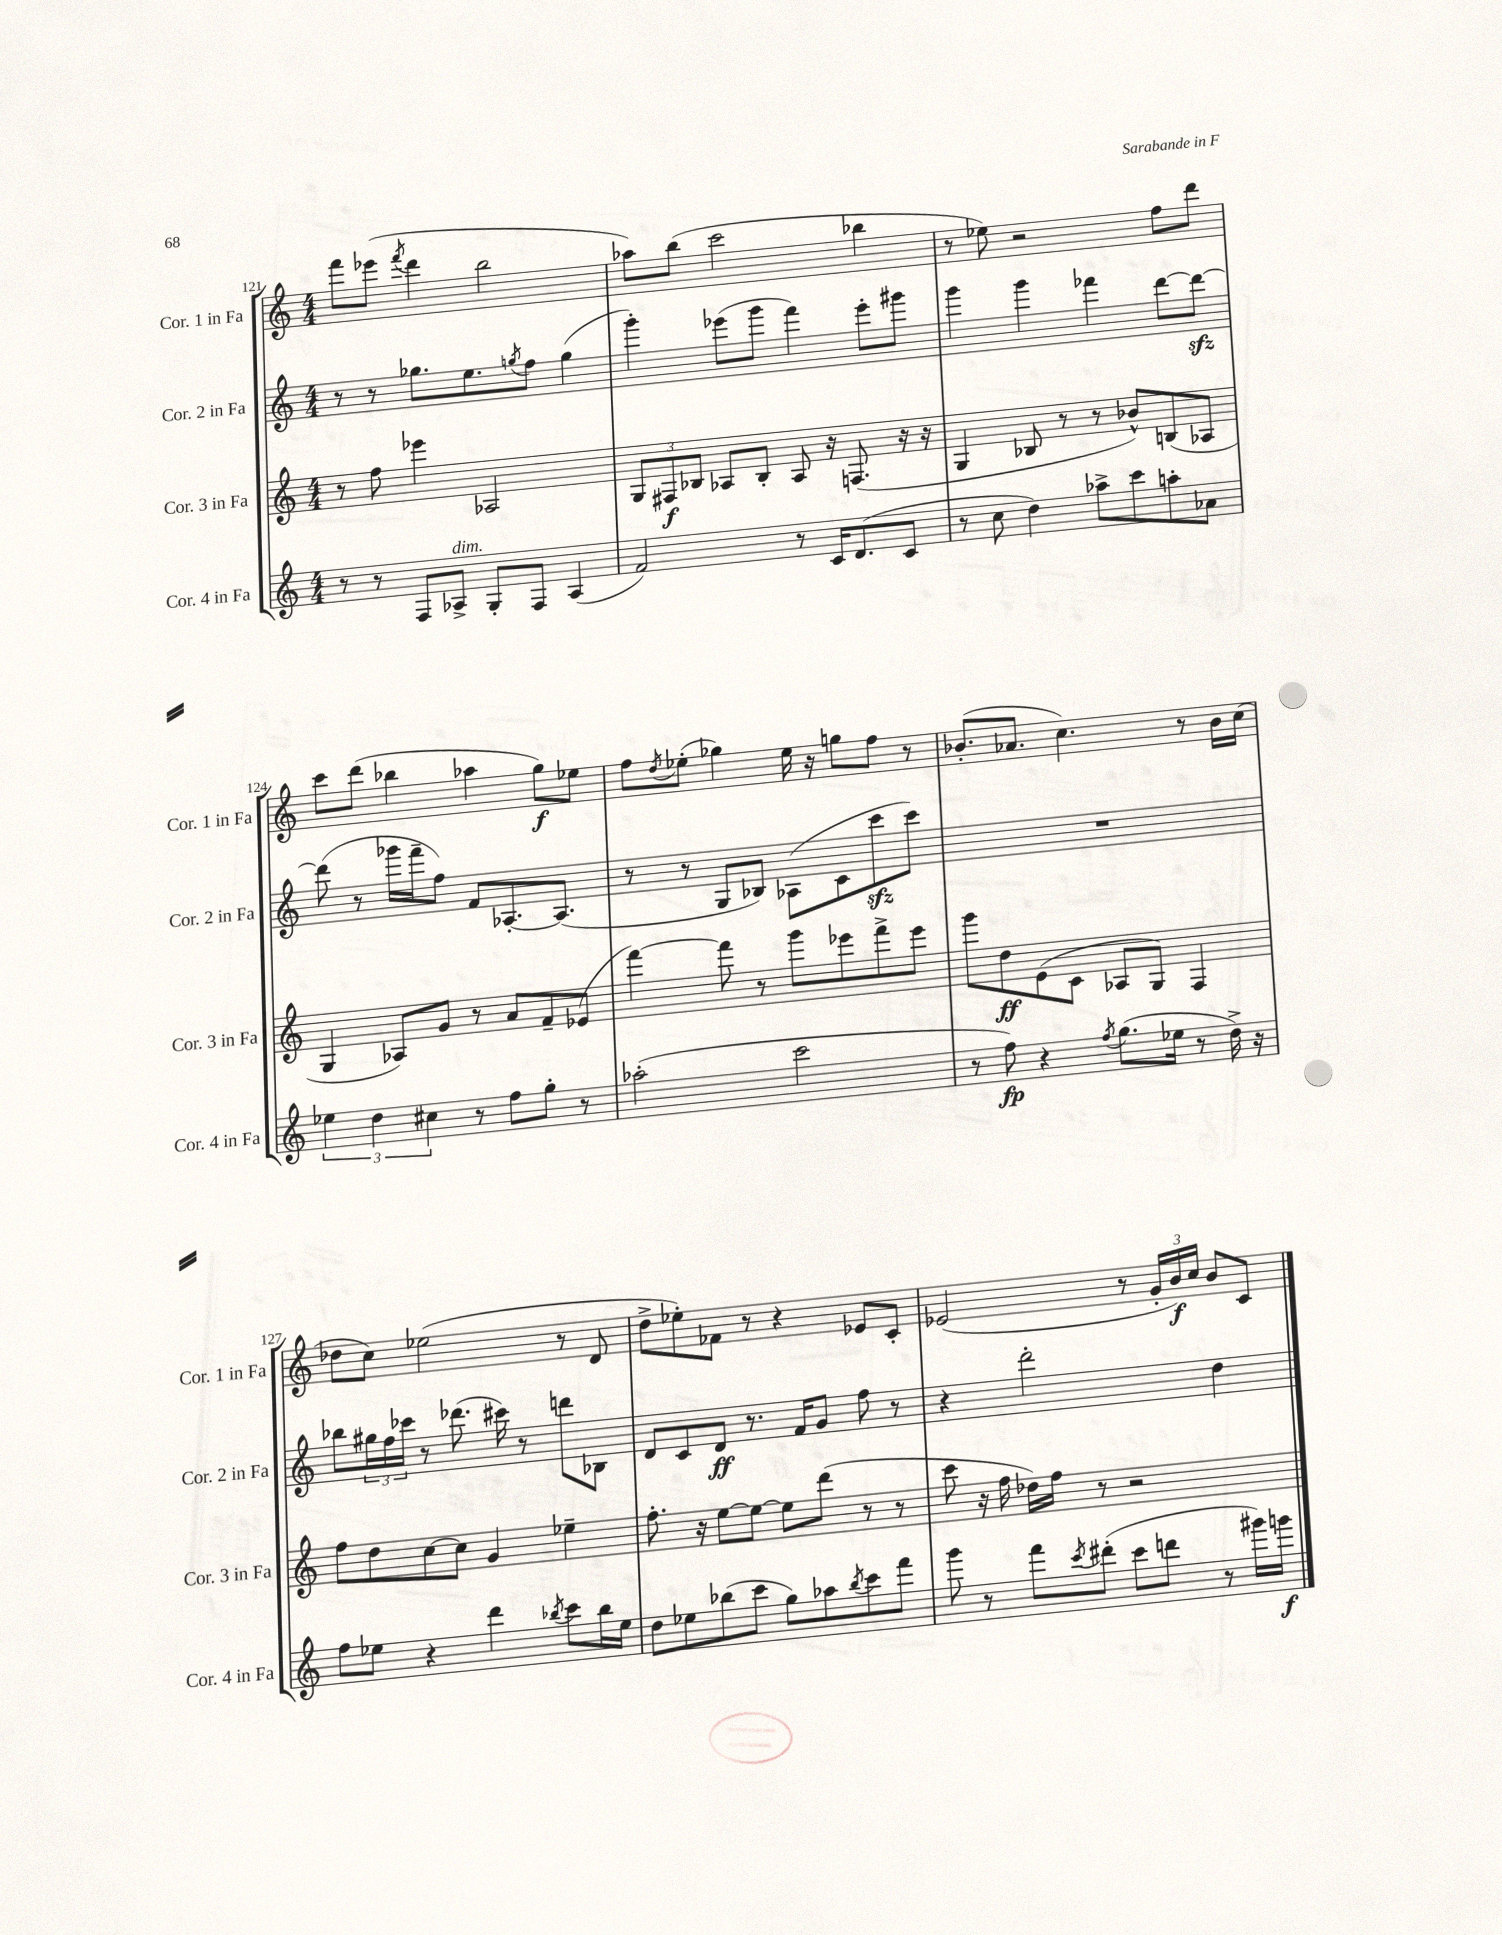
<<
\new StaffGroup <<
\new Staff = "s0" \with { instrumentName = "Cor. 1 in Fa" shortInstrumentName = "Cor. 1 in Fa" } {
    \clef treble \key c \major \numericTimeSignature \time 4/4
    f'''8 ees'''8( \acciaccatura { f'''8 } d'''4 b''2 |
    aes''8) b''8( c'''2 bes''4 |
    r8 ees''8) r2 f''8 d'''8 |
    c'''8 d'''8( bes''4 aes''4 g''8\f) ees''8 |
    f''8 \acciaccatura { d''8 } ees''8-.( ges''4) ees''16 r16 g''8 f''8 r8 |
    bes'8.-.( aes'8. c''4.) r8 bes'16 c''16( |
    des''8 c''8) ees''2( r8 d'8 |
    d''8-> ees''8-.) fes'8 r8 r4 ees'8 c'8-. |
    ees'2( r8 \tuplet 3/2 { g'16-. b'16\f) c''16 } b'8 c'8 \bar "|." |
}
\new Staff = "s1" \with { instrumentName = "Cor. 2 in Fa" shortInstrumentName = "Cor. 2 in Fa" } {
    \clef treble \key c \major \numericTimeSignature \time 4/4
    r8 r8 ges''8. e''8. \acciaccatura { g''8 } f''8 g''4( |
    g'''4-.) ees'''8( g'''8 f'''4) ees'''8-. gis'''8 |
    g'''4 g'''4 fes'''4 d'''8~ d'''8~\sfz |
    d'''8( r8 ges'''16 f'''16-- f''8) f'8 aes8.~-. aes8.( |
    r8 r8 g8 bes8) aes8( c'8 c'''8\sfz c'''8) |
    R1 |
    bes''8 \tuplet 3/2 { gis''16 f''16 ces'''16 } r8 des'''8.( cis'''16) r8 d'''8 bes8 |
    d'8 c'8 d'8\ff r8. f'16 g'8 f''8 r8 |
    r4 d'''2-. d''4 \bar "|." |
}
\new Staff = "s2" \with { instrumentName = "Cor. 3 in Fa" shortInstrumentName = "Cor. 3 in Fa" } {
    \clef treble \key c \major \numericTimeSignature \time 4/4
    r8 f''8 ees'''4 aes2 |
    \tuplet 3/2 { g8 fis8\f bes8 } aes8 bes8-. aes8 r16 f8.( r16 r16 |
    g4 bes8 r8 r8 bes'8-^) b8( aes8 |
    g4 aes8) g'8 r8 a'8 f'8-- ees'8( |
    f'''4~) f'''8 r8 g'''8 ees'''8 f'''8-> ees'''8 |
    g'''8 d''8\ff e'8( c'8 aes8 g8) f4 |
    f''8 d''8 c''8~ c''8 g'4 ees''4-- |
    f''8.-. r16 e''8~ e''8~ e''8 d'''8( r8 r8 |
    c'''8 r16 f''16 des''16) f''16 r8 r2 \bar "|." |
}
\new Staff = "s3" \with { instrumentName = "Cor. 4 in Fa" shortInstrumentName = "Cor. 4 in Fa" } {
    \clef treble \key c \major \numericTimeSignature \time 4/4
    r8 r8 f8 aes8->^\markup { \italic "dim." } g8-. f8 aes4( |
    f'2) r8 c'16 d'8.( c'8 |
    r8 c''8 d''4) aes''8-> c'''8 a''8-. aes'8 |
    \tuplet 3/2 { ees''4 d''4 cis''4 } r8 f''8 g''8-. r8 |
    aes''2-.( c'''2 |
    r8 f''8\fp) r4 \acciaccatura { f''8 } g''8.( ees''16 r8 d''16->) r16 |
    f''8 ees''8 r4 d'''4 \acciaccatura { bes''8 } c'''8 bes''16 ees''16 |
    d''8 ees''8 bes''8( c'''8 g''8) aes''8 \acciaccatura { bes''8 } c'''8 f'''8 |
    g'''8 r8 f'''8 \acciaccatura { c'''8 } dis'''8-.( c'''8 d'''8 r8 gis'''16) g'''16\f \bar "|." |
}
>>
>>
\layout { \context { \Score currentBarNumber = #121 } }
